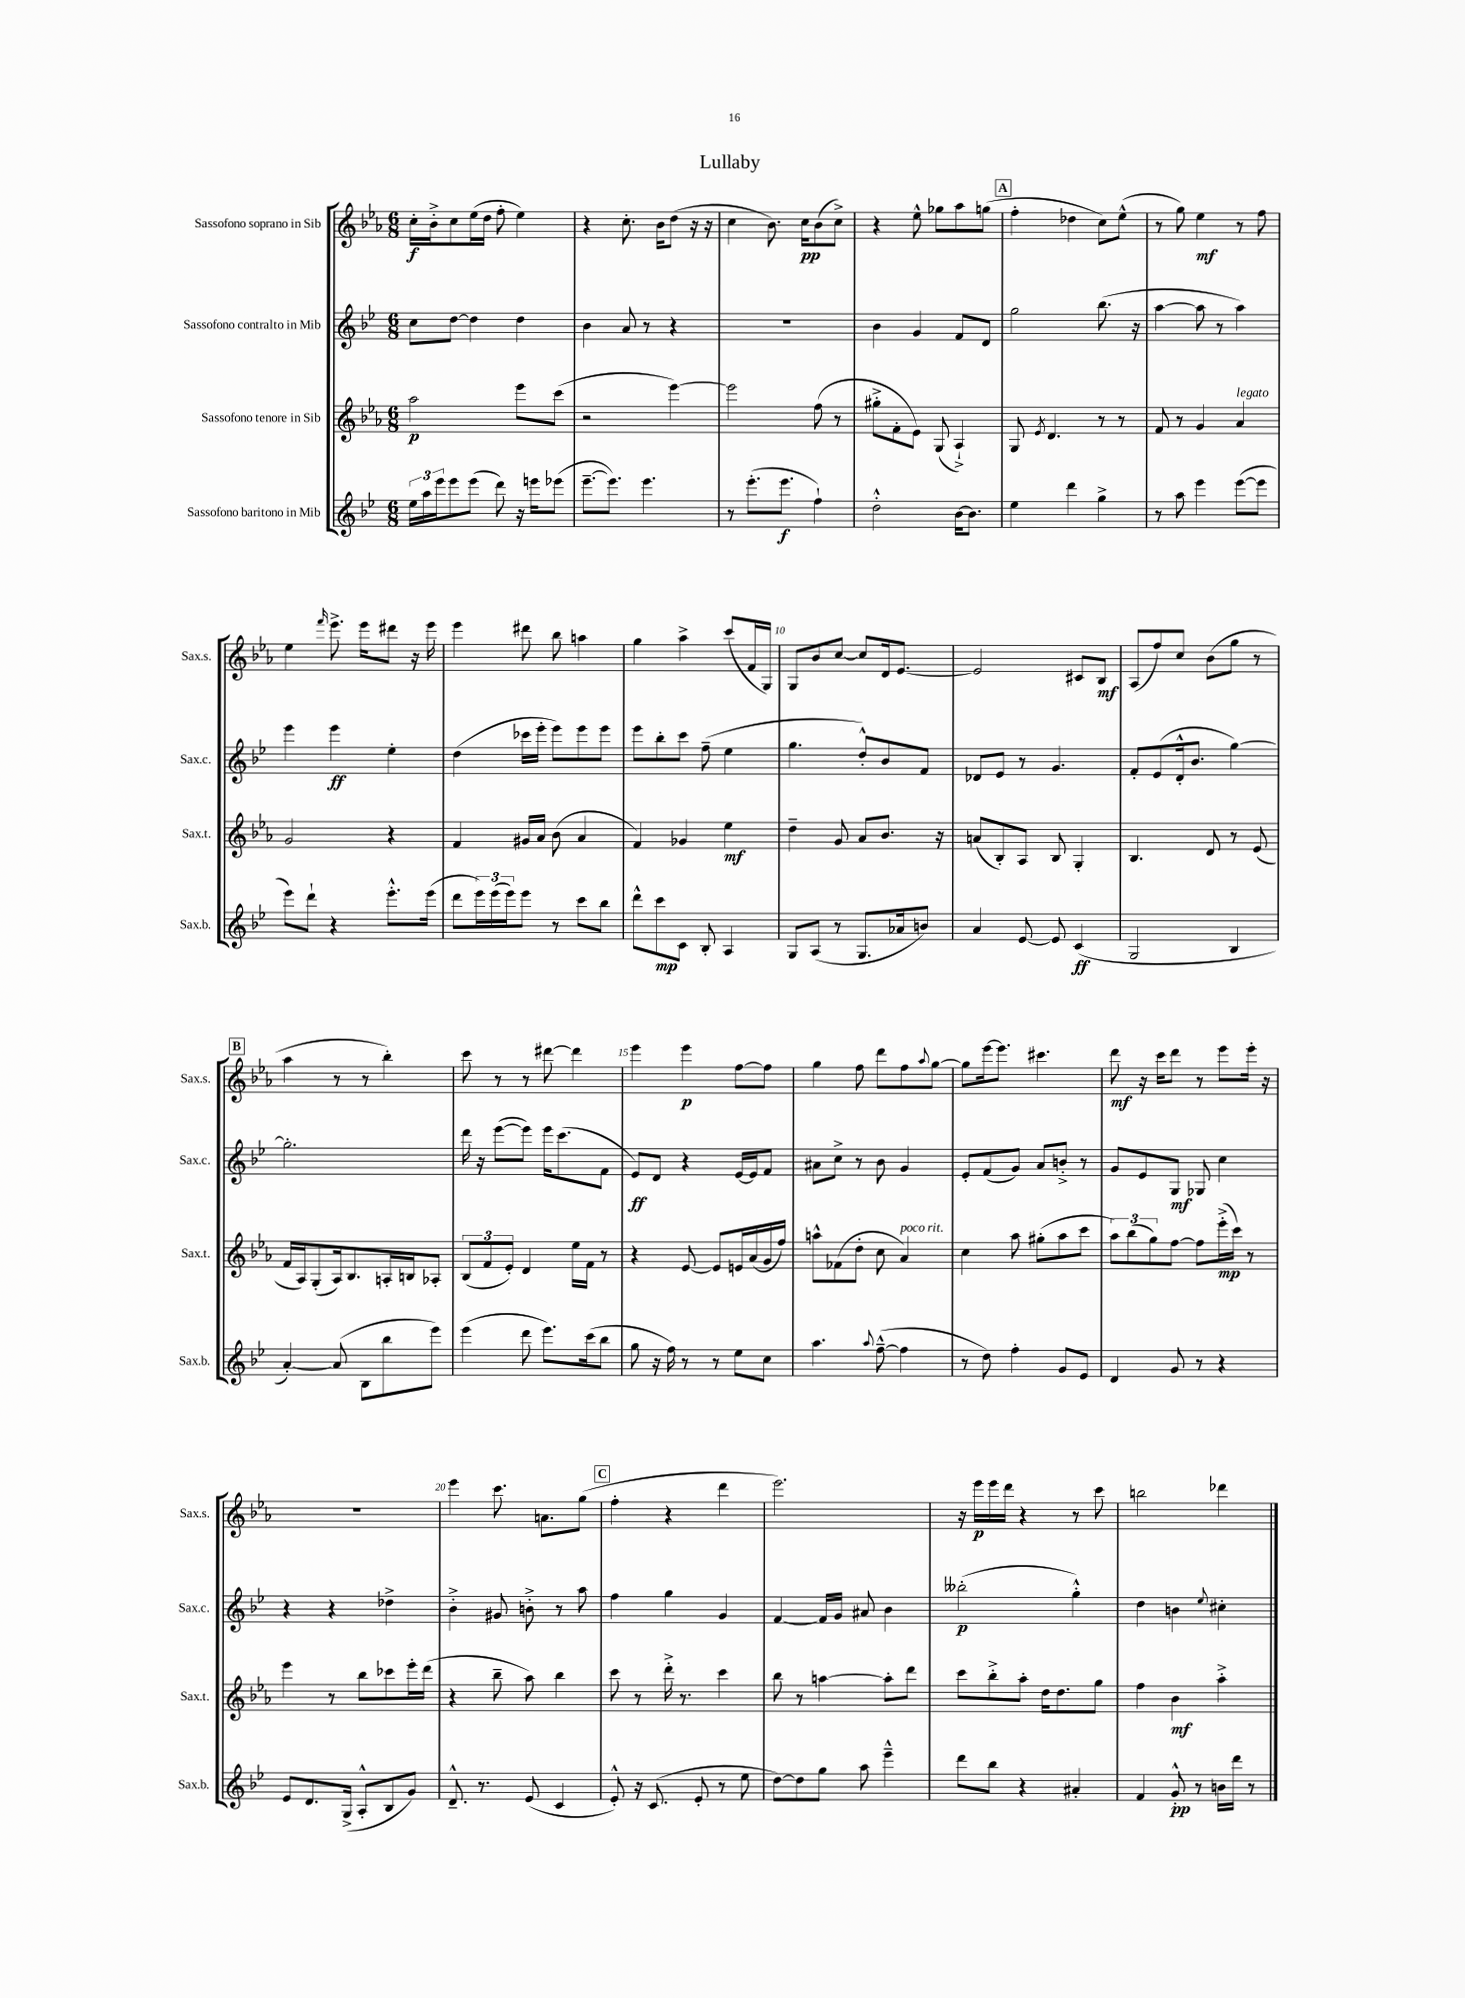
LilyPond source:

\header { title = "Lullaby" }
<<
\new StaffGroup <<
\new Staff = "s0" \with { instrumentName = "Sassofono soprano in Sib" shortInstrumentName = "Sax.s." } {
    \clef treble \key ees \major \numericTimeSignature \time 6/8
    c''16-.\f bes'16-.-> c''8 ees''16( d''16 f''8-. ees''4) |
    r4 c''8.-. bes'16 d''8( r16 r16 |
    c''4 bes'8.) c''16\pp bes'8( c''8->) |
    r4 ees''8-^ ges''8 aes''8 g''8( |
    \mark \markup { \box "A" } f''4-. des''4 c''8) ees''8-^( |
    r8 g''8) ees''4\mf r8 f''8 |
    ees''4 \grace { f'''16 } ees'''8.-> ees'''16 dis'''8 r16 ees'''16 |
    ees'''4 dis'''8 bes''8 a''4 |
    g''4 aes''4-> c'''8( f'16 g16) |
    g8 bes'8 c''8~ c''8 d'16 ees'8.~ |
    ees'2 cis'8 bes8\mf |
    aes8( f''8) c''8 bes'8( g''8 r8 |
    \mark \markup { \box "B" } aes''4 r8 r8 bes''4-.) |
    c'''8 r8 r8 dis'''8~ dis'''4 |
    ees'''4 ees'''4\p f''8~ f''8 |
    g''4 f''8 d'''8 f''8 \appoggiatura { aes''8 } g''8~ |
    g''8 ees'''16~ ees'''8. cis'''4. |
    d'''8\mf r16 c'''16 d'''8 r8 ees'''8 ees'''16-. r16 |
    R2. |
    ees'''4 c'''8. a'8. g''8( |
    \mark \markup { \box "C" } f''4-. r4 d'''4 |
    ees'''2.) |
    r16 ees'''16\p ees'''16 d'''16 r4 r8 c'''8 |
    b''2 des'''4 \bar "|." |
}
\new Staff = "s1" \with { instrumentName = "Sassofono contralto in Mib" shortInstrumentName = "Sax.c." } {
    \clef treble \key bes \major \numericTimeSignature \time 6/8
    c''8 d''8~ d''4 d''4 |
    bes'4 a'8 r8 r4 |
    R2. |
    bes'4 g'4 f'8 d'8 |
    \mark \markup { \box "A" } g''2 bes''8.( r16 |
    a''4~ a''8 r8 a''4) |
    ees'''4 ees'''4\ff ees''4-. |
    d''4( ces'''16 ees'''16-. ees'''8) ees'''8 ees'''8 |
    ees'''8 bes''8-. c'''8 f''8--( ees''4 |
    g''4. d''8-.-^) bes'8 f'8 |
    des'8 ees'8 r8 g'4. |
    f'8-. ees'8( d'16-.-^ bes'8. g''4~) |
    \mark \markup { \box "B" } g''2.-. |
    d'''16 r16 ees'''8~( ees'''8) ees'''16 c'''8.( f'8 |
    ees'8\ff) d'8 r4 ees'16~ ees'16 f'8 |
    ais'8 c''8-> r8 bes'8 g'4 |
    ees'8-. f'8( g'8) a'8 b'8-.-> r8 |
    g'8 ees'8 g8\mf ges8 c''4 |
    r4 r4 des''4-> |
    bes'4-.-> gis'8 b'8-.-> r8 a''8 |
    \mark \markup { \box "C" } f''4 g''4 g'4 |
    f'4~ f'16 g'16 ais'8 bes'4 |
    beses''2-.\p( g''4-.-^) |
    d''4 b'4 \appoggiatura { ees''8 } cis''4-. \bar "|." |
}
\new Staff = "s2" \with { instrumentName = "Sassofono tenore in Sib" shortInstrumentName = "Sax.t." } {
    \clef treble \key ees \major \numericTimeSignature \time 6/8
    aes''2\p ees'''8 c'''8( |
    r2 ees'''4~) |
    ees'''2 f''8( r8 |
    gis''8-.-> f'8-. ees'8) g8( aes4-!->) |
    \mark \markup { \box "A" } g8 \acciaccatura { ees'8 } d'4. r8 r8 |
    f'8 r8 g'4 aes'4^\markup { \italic "legato" } |
    g'2 r4 |
    f'4 gis'16 aes'16 bes'8( aes'4 |
    f'4) ges'4 ees''4\mf |
    d''4-- g'8 aes'8 bes'8. r16 |
    a'8( bes8-.) aes8 bes8 g4-. |
    bes4. d'8 r8 ees'8( |
    \mark \markup { \box "B" } f'16 aes16) g8-.( aes16) bes8. a16-. b16 aes8-. |
    \tuplet 3/2 { bes8( f'8 ees'8-.) } d'4 ees''16 f'16 r8 |
    r4 ees'8~ ees'8 e'16 aes'16( g'16 f''16) |
    a''8-^ fes'8( d''8-. c''8 aes'4^\markup { \italic "poco rit." }) |
    c''4 aes''8 gis''8-.( aes''8 c'''8 |
    \tuplet 3/2 { aes''8) bes''8( g''8) } f''8~ f''8 ees'''16-.->\mp( c'''16) r8 |
    ees'''4 r8 bes''8 ces'''8 ees'''16-. d'''16( |
    r4 bes''8-- aes''8) bes''4 |
    \mark \markup { \box "C" } c'''8 r8 d'''16-.-> r8. c'''4 |
    bes''8 r8 a''4~ a''8-. d'''8 |
    c'''8 bes''8-.-> aes''8-. d''16 d''8. g''8 |
    f''4 bes'4\mf aes''4-.-> \bar "|." |
}
\new Staff = "s3" \with { instrumentName = "Sassofono baritono in Mib" shortInstrumentName = "Sax.b." } {
    \clef treble \key bes \major \numericTimeSignature \time 6/8
    \tuplet 3/2 { ees''16 a''16 ees'''16 } ees'''8 ees'''8( d'''8) r16 e'''16 ees'''8( |
    ees'''8.~-- ees'''8.) ees'''4. |
    r8 ees'''8.-.( ees'''8.\f f''4-!) |
    d''2-.-^ bes'16~ bes'8. |
    \mark \markup { \box "A" } ees''4 d'''4 g''4-> |
    r8 a''8 ees'''4 ees'''8~( ees'''8 |
    ees'''8) d'''8-! r4 ees'''8.-.-^ ees'''16( |
    d'''8 \tuplet 3/2 { ees'''16) ees'''16( ees'''16) } ees'''8 r8 c'''8 bes''8 |
    d'''8-^ c'''8\mp c'8 bes8-. a4 |
    g8 a8( r8 g8. aes'16 b'8) |
    a'4 ees'8~ ees'8 c'4\ff( |
    g2 bes4 |
    \mark \markup { \box "B" } a'4~-.) a'8( bes8 bes''8 ees'''8) |
    ees'''4( d'''8 ees'''8.) c'''16( bes''8 |
    g''8 r16 f''16) r8 r8 ees''8 c''8 |
    a''4. \appoggiatura { a''8 } f''8~---^( f''4 |
    r8 d''8) f''4-. g'8 ees'8 |
    d'4 g'8 r8 r4 |
    ees'8 d'8. g16->( a8-.-^ bes8 g'8) |
    d'8.---^ r8. ees'8( c'4 |
    \mark \markup { \box "C" } ees'8-.-^) r16 c'8.( ees'8-. r8 ees''8 |
    d''8~) d''8 g''8 a''8 ees'''4---^ |
    d'''8 bes''8 r4 ais'4-. |
    f'4 g'8-.-^\pp r8 b'16 d'''16 r8 \bar "|." |
}
>>
>>
\layout { \context { \Score \override BarNumber.break-visibility = ##(#f #t #t) barNumberVisibility = #(every-nth-bar-number-visible 5) } }
